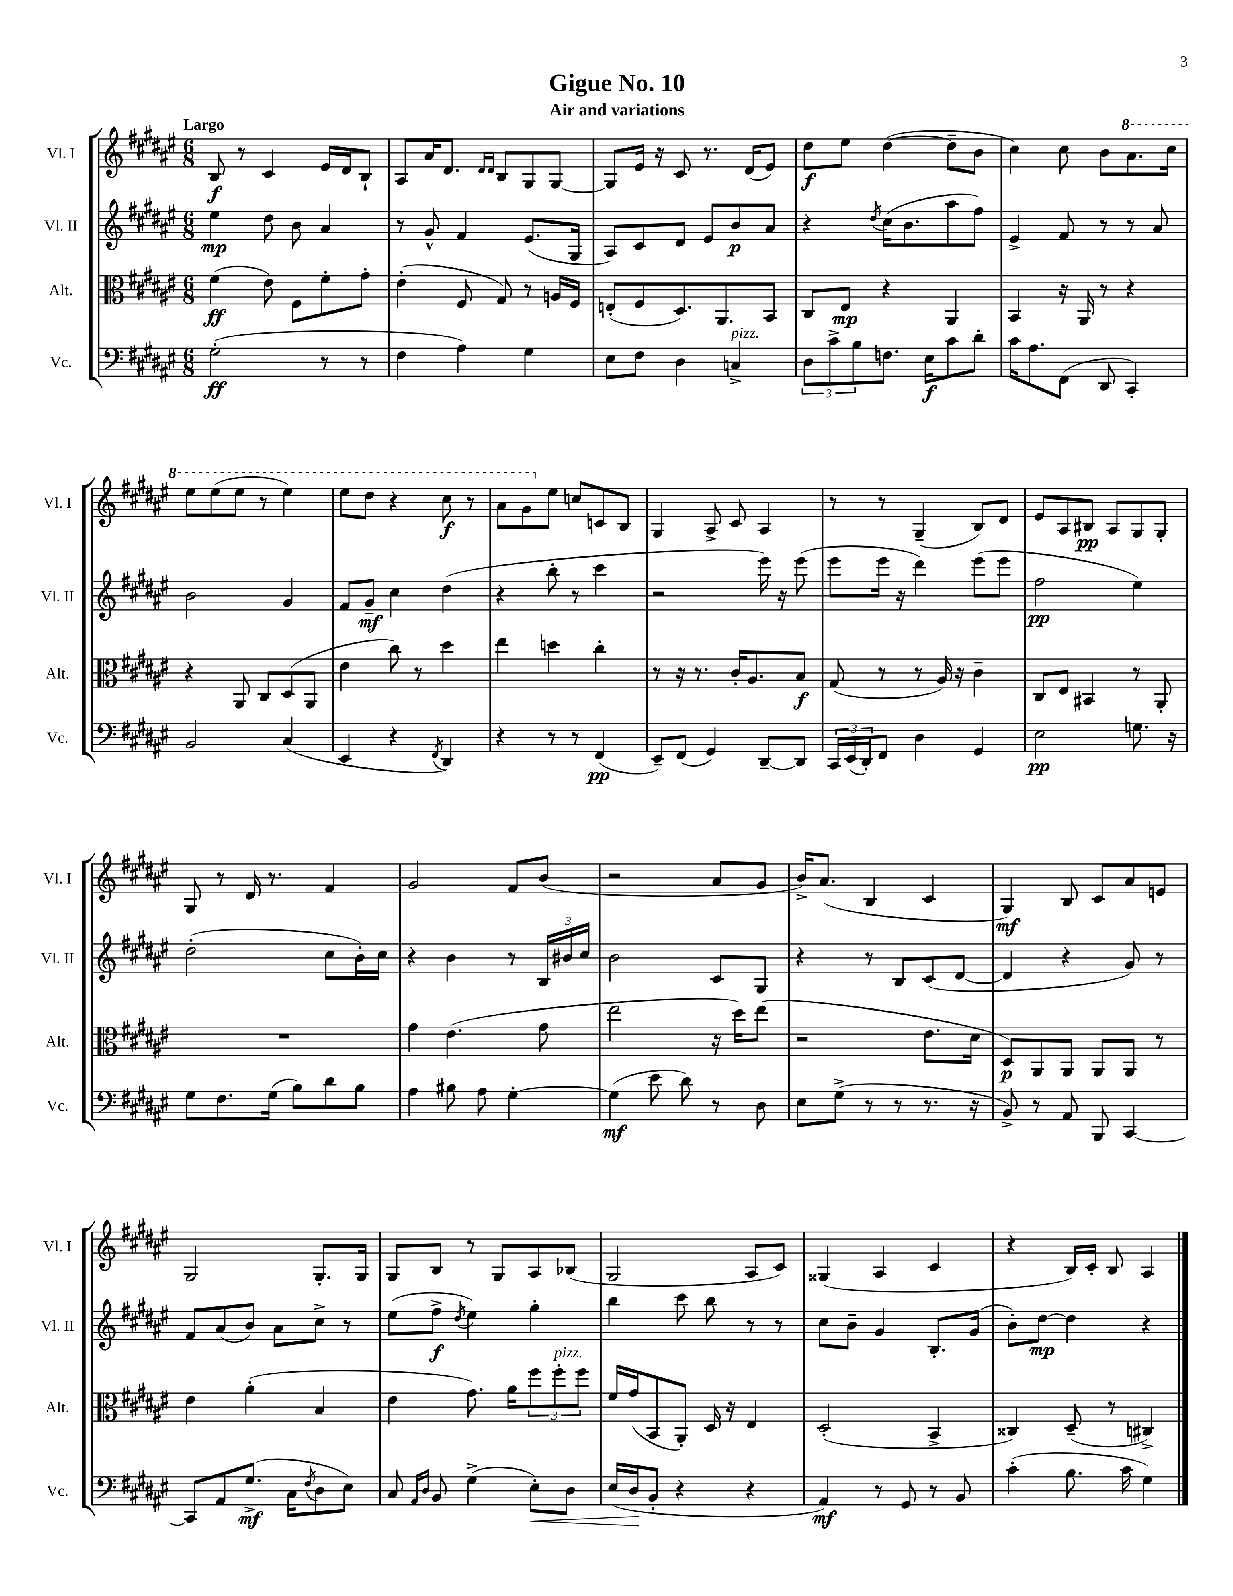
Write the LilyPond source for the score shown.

\header { title = "Gigue No. 10" subtitle = "Air and variations" }
<<
\new StaffGroup <<
\new Staff = "s0" \with { instrumentName = "Vl. I" shortInstrumentName = "Vl. I" } {
    \clef treble \key fis \major \numericTimeSignature \time 6/8 \tempo "Largo"
    b8\f r8 cis'4 eis'16 dis'16 b8-! |
    ais8 ais'16 dis'8. \grace { dis'16 dis'16 } b8 gis8 gis8~ |
    gis8 eis'16 r16 cis'8 r8. dis'16( eis'8) |
    dis''8\f eis''8 dis''4~( dis''8-- b'8 |
    cis''4) cis''8 b'8 \ottava #1 ais''8. cis'''16 |
    eis'''8 eis'''8( eis'''8 r8 eis'''4) |
    eis'''8 dis'''8 r4 cis'''8\f r8 |
    ais''8 gis''8 \ottava #0 eis''8 c''8 c'8 b8 |
    gis4 ais8-> cis'8 ais4 |
    r8 r8 gis4--( b8) dis'8 |
    eis'8 ais8 bis8\pp ais8 gis8 gis8-. |
    gis8 r8 dis'16 r8. fis'4 |
    gis'2 fis'8 b'8( |
    r2 ais'8 gis'8 |
    b'16->) ais'8.( b4 cis'4 |
    gis4\mf) b8 cis'8 ais'8 e'8 |
    gis2 gis8.-. gis16 |
    gis8 b8 r8 gis8 ais8 bes8( |
    gis2 ais8 cis'8) |
    gisis4( ais4 cis'4 |
    r4 b16) cis'16-. b8 ais4 \bar "|." |
}
\new Staff = "s1" \with { instrumentName = "Vl. II" shortInstrumentName = "Vl. II" } {
    \clef treble \key fis \major \numericTimeSignature \time 6/8
    eis''4\mp dis''8 b'8 ais'4 |
    r8 gis'8-^ fis'4 eis'8.( gis16 |
    ais8) cis'8 dis'8 eis'8 b'8\p ais'8 |
    r4 \acciaccatura { dis''8 } cis''16( b'8. ais''8 fis''8) |
    eis'4-> fis'8 r8 r8 ais'8 |
    b'2 gis'4 |
    fis'8 gis'8--\mf cis''4 dis''4( |
    r4 b''8-. r8 cis'''4 |
    r2 eis'''16) r16 eis'''8( |
    eis'''8 eis'''16 r16 dis'''4) eis'''8( eis'''8 |
    fis''2\pp eis''4) |
    dis''2-.( cis''8 b'16-.) cis''16 |
    r4 b'4 r8 \tuplet 3/2 { b16 bis'16 cis''16 } |
    b'2 cis'8 gis8 |
    r4 r8 b8 cis'8( dis'8~ |
    dis'4 r4 gis'8) r8 |
    fis'8 ais'8( b'8) ais'8 cis''8-> r8 |
    eis''8( fis''8->\f \acciaccatura { dis''8 } eis''4) gis''4-. |
    b''4 cis'''8 b''8 r8 r8 |
    cis''8 b'8-- gis'4 b8.-. gis'16( |
    b'8-.) dis''8~\mp dis''4 r4 \bar "|." |
}
\new Staff = "s2" \with { instrumentName = "Alt." shortInstrumentName = "Alt." } {
    \clef alto \key fis \major \numericTimeSignature \time 6/8
    fis'4\ff( eis'8) fis8 fis'8-. gis'8-. |
    eis'4-.( fis8 gis8) r8 a16 fis16 |
    e8-.( fis8 dis8.) ais,8. b,8 |
    cis8 eis8\mp r4 ais,4 |
    b,4 r16 ais,16 r8 r4 |
    r4 ais,8 cis8 dis8( ais,8 |
    eis'4 cis''8) r8 dis''4 |
    eis''4 d''4 cis''4-. |
    r8 r16 r8. cis'16-. ais8. b8\f |
    gis8( r8 r8 ais16) r16 cis'4-- |
    cis8 eis8 bis,4 r8 ais,8-. |
    R2. |
    gis'4 eis'4.( gis'8 |
    eis''2 r16 dis''16) eis''8( |
    r2 eis'8. dis'16 |
    dis8\p) ais,8 ais,8 ais,8 ais,8 r8 |
    eis'4 ais'4-.( b4 |
    eis'4 gis'8.) ais'16 \tuplet 3/2 { fis''8 fis''8-.^\markup { \italic "pizz." } fis''8 } |
    fis'16 gis'16( b,8 ais,8-.) dis16 r16 eis4 |
    dis2-.( b,4-> |
    cisis4) dis8--( r8 cis4->) \bar "|." |
}
\new Staff = "s3" \with { instrumentName = "Vc." shortInstrumentName = "Vc." } {
    \clef bass \key fis \major \numericTimeSignature \time 6/8
    gis2-.\ff( r8 r8 |
    fis4 ais4) gis4 |
    eis8 fis8 dis4 c4->^\markup { \italic "pizz." } |
    \tuplet 3/2 { dis8 cis'8-> b8 } f8. eis16\f cis'8 dis'8-. |
    cis'16 ais8. fis,8( dis,8 cis,4-.) |
    b,2 cis4( |
    eis,4 r4 \acciaccatura { fis,8 } dis,4) |
    r4 r8 r8 fis,4\pp( |
    eis,8--) fis,8( gis,4) dis,8~-- dis,8 |
    \tuplet 3/2 { cis,16 eis,16( dis,16-.) } fis,8 dis4 gis,4 |
    eis2\pp g8. r16 |
    gis8 fis8. gis16( b8) dis'8 b8 |
    ais4 bis8 ais8 gis4~-. |
    gis4\mf( eis'8 dis'8) r8 dis8 |
    eis8 gis8->( r8 r8 r8. r16 |
    b,8->) r8 ais,8 b,,8 cis,4~ |
    cis,8 ais,8 gis8.->\mf( cis16 \acciaccatura { fis8 } dis8 eis8) |
    cis8 \grace { ais,16 dis16 } b,8 gis4->( eis8-.\<) dis8 |
    eis16( dis16\! b,8-. r4 r4 |
    ais,4\mf) r8 gis,8 r8 b,8 |
    cis'4-.( b8. cis'16 gis4) \bar "|." |
}
>>
>>
\layout { \context { \Score \remove "Bar_number_engraver" } }
